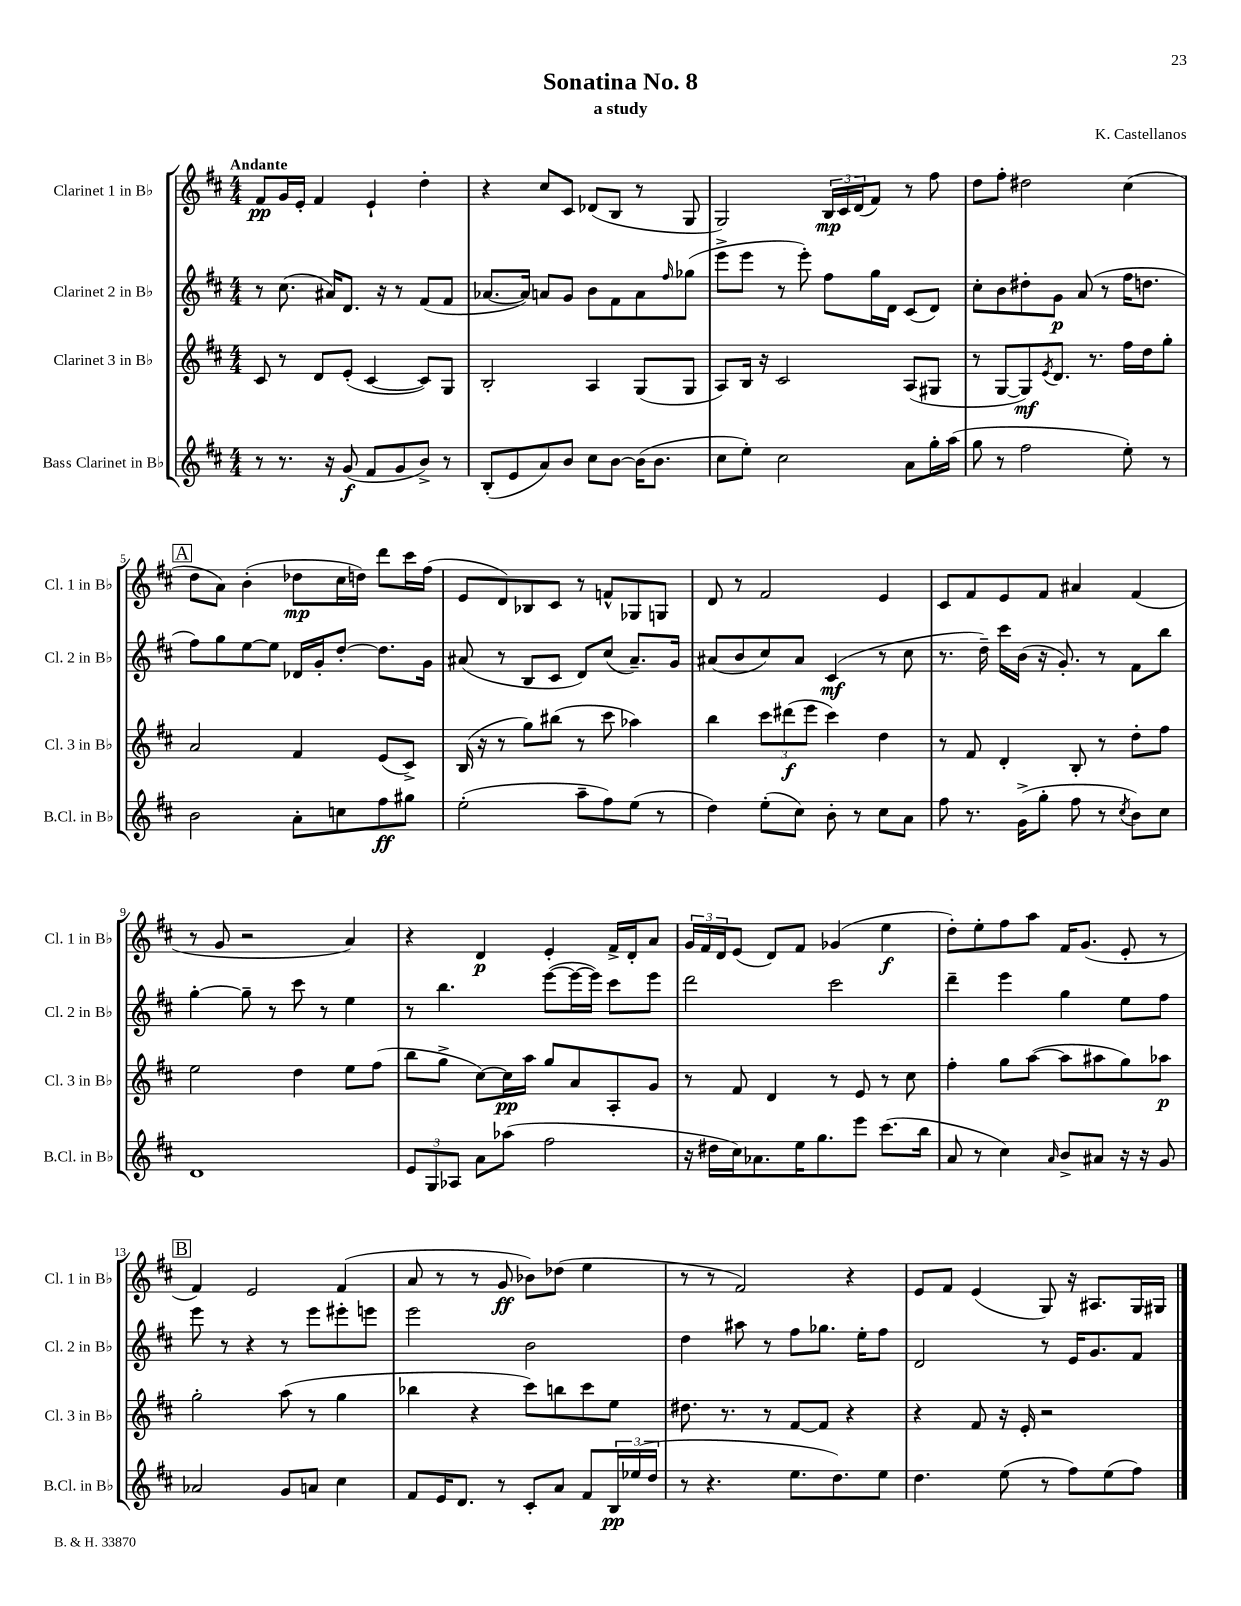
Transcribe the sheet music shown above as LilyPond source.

\header { title = "Sonatina No. 8" composer = "K. Castellanos" subtitle = "a study" }
<<
\new StaffGroup <<
\new Staff = "s0" \with { instrumentName = "Clarinet 1 in Bb" shortInstrumentName = "Cl. 1 in Bb" } {
    \clef treble \key d \major \numericTimeSignature \time 4/4 \tempo "Andante"
    fis'8\pp g'16 e'16-. fis'4 e'4-! d''4-. |
    r4 cis''8 cis'8 des'8( b8 r8 g8 |
    g2) \tuplet 3/2 { b16\mp cis'16 d'16( } fis'8) r8 fis''8 |
    d''8 fis''8-. dis''2 cis''4( |
    \mark \markup { \box "A" } d''8 a'8) b'4-.( des''8\mp cis''16 d''16) d'''8 cis'''16 fis''16( |
    e'8 d'8) bes8 cis'8 r8 f'8-^ ges8 g8 |
    d'8 r8 fis'2 e'4 |
    cis'8 fis'8 e'8 fis'8 ais'4 fis'4( |
    r8 g'8 r2 a'4) |
    r4 d'4\p e'4-. fis'16-> d'16-. a'8 |
    \tuplet 3/2 { g'16 fis'16 d'16 } e'8( d'8) fis'8 ges'4( e''4\f |
    d''8-.) e''8-. fis''8 a''8 fis'16 g'8.( e'8-. r8 |
    \mark \markup { \box "B" } fis'4) e'2 fis'4( |
    a'8 r8 r8 g'8\ff bes'8) des''8( e''4 |
    r8 r8 fis'2) r4 |
    e'8 fis'8 e'4( g8) r16 ais8. g16 gis16 \bar "|." |
}
\new Staff = "s1" \with { instrumentName = "Clarinet 2 in Bb" shortInstrumentName = "Cl. 2 in Bb" } {
    \clef treble \key d \major \numericTimeSignature \time 4/4
    r8 cis''8.( ais'16) d'8. r16 r8 fis'8( fis'8 |
    aes'8.~ aes'16) a'8 g'8 b'8 fis'8 a'8 \grace { fis''16 } ges''8( |
    e'''8-> e'''8 r8 e'''8-.) fis''8 g''16 d'16 cis'8( d'8) |
    cis''8-. b'8 dis''8-. g'8\p a'8( r8 fis''16 d''8. |
    \mark \markup { \box "A" } fis''8) g''8 e''8~ e''8 des'16 g'16-. d''8~-. d''8. g'16 |
    ais'8( r8 b8 cis'8 d'8) cis''8( ais'8.--) g'16 |
    ais'8( b'8 cis''8) ais'8 cis'4\mf( r8 cis''8 |
    r8. d''16--) cis'''16 b'16( r16 g'8.-.) r8 fis'8 b''8 |
    g''4~-. g''8-- r8 cis'''8 r8 e''4 |
    r8 b''4. e'''8~( e'''16~ e'''16) cis'''8 e'''8 |
    d'''2 cis'''2 |
    d'''4-- e'''4 g''4 e''8 fis''8 |
    \mark \markup { \box "B" } e'''8 r8 r4 r8 e'''8 eis'''8-. e'''8 |
    e'''2 b'2 |
    d''4 ais''8 r8 fis''8 ges''8. e''16-. fis''8 |
    d'2 r8 e'16 g'8. fis'8 \bar "|." |
}
\new Staff = "s2" \with { instrumentName = "Clarinet 3 in Bb" shortInstrumentName = "Cl. 3 in Bb" } {
    \clef treble \key d \major \numericTimeSignature \time 4/4
    cis'8 r8 d'8 e'8-.( cis'4~ cis'8) g8 |
    b2-. a4 g8( g8 |
    a8) b16 r16 cis'2 a8( gis8 |
    r8 g8~ g8\mf) \acciaccatura { e'8 } d'8. r8. fis''16 d''16 g''8-. |
    \mark \markup { \box "A" } a'2 fis'4 e'8( cis'8->) |
    b16( r16 r8 g''8) bis''8( r8 cis'''8 aes''4) |
    b''4 \tuplet 3/2 { cis'''8 dis'''8\f( e'''8 } cis'''4) d''4 |
    r8 fis'8 d'4-. b8-. r8 d''8-. fis''8 |
    e''2 d''4 e''8 fis''8( |
    b''8 g''8-> cis''8~) cis''16\pp a''16 g''8 a'8 a8-. g'8 |
    r8 fis'8 d'4 r8 e'8 r8 cis''8 |
    fis''4-. g''8 a''8~( a''8 ais''8 g''8) aes''8\p |
    \mark \markup { \box "B" } g''2-. a''8( r8 g''4 |
    bes''4 r4 cis'''8) b''8 cis'''8 e''8 |
    dis''8. r8. r8 fis'8~ fis'8 r4 |
    r4 fis'8 r16 e'16-. r2 \bar "|." |
}
\new Staff = "s3" \with { instrumentName = "Bass Clarinet in Bb" shortInstrumentName = "B.Cl. in Bb" } {
    \clef treble \key d \major \numericTimeSignature \time 4/4
    r8 r8. r16 g'8\f( fis'8 g'8 b'8->) r8 |
    b8-.( e'8 a'8) b'8 cis''8 b'8~ b'16( b'8. |
    cis''8 e''8-.) cis''2 a'8 g''16-. a''16( |
    g''8 r8 fis''2 e''8-.) r8 |
    \mark \markup { \box "A" } b'2 a'8-. c''8 fis''8\ff gis''8 |
    e''2-.( a''8-- fis''8) e''8( r8 |
    d''4) e''8-.( cis''8) b'8-. r8 cis''8 a'8 |
    fis''8 r8. g'16->( g''8-. fis''8 r8 \acciaccatura { cis''8 } b'8) cis''8 |
    d'1 |
    \tuplet 3/2 { e'8 g8 aes8 } a'8 aes''8( fis''2 |
    r16 dis''16 cis''16) aes'8. e''16 g''8. e'''8 cis'''8.( b''16 |
    a'8 r8 cis''4) \grace { a'16 } b'8-> ais'8 r16 r16 g'8 |
    \mark \markup { \box "B" } aes'2 g'8 a'8 cis''4 |
    fis'8 e'16 d'8. r8 cis'8-. a'8 fis'8 \tuplet 3/2 { b16\pp ees''16( d''16 } |
    r8 r4. e''8. d''8.) e''8 |
    d''4. e''8( r8 fis''8) e''8( fis''8) \bar "|." |
}
>>
>>
